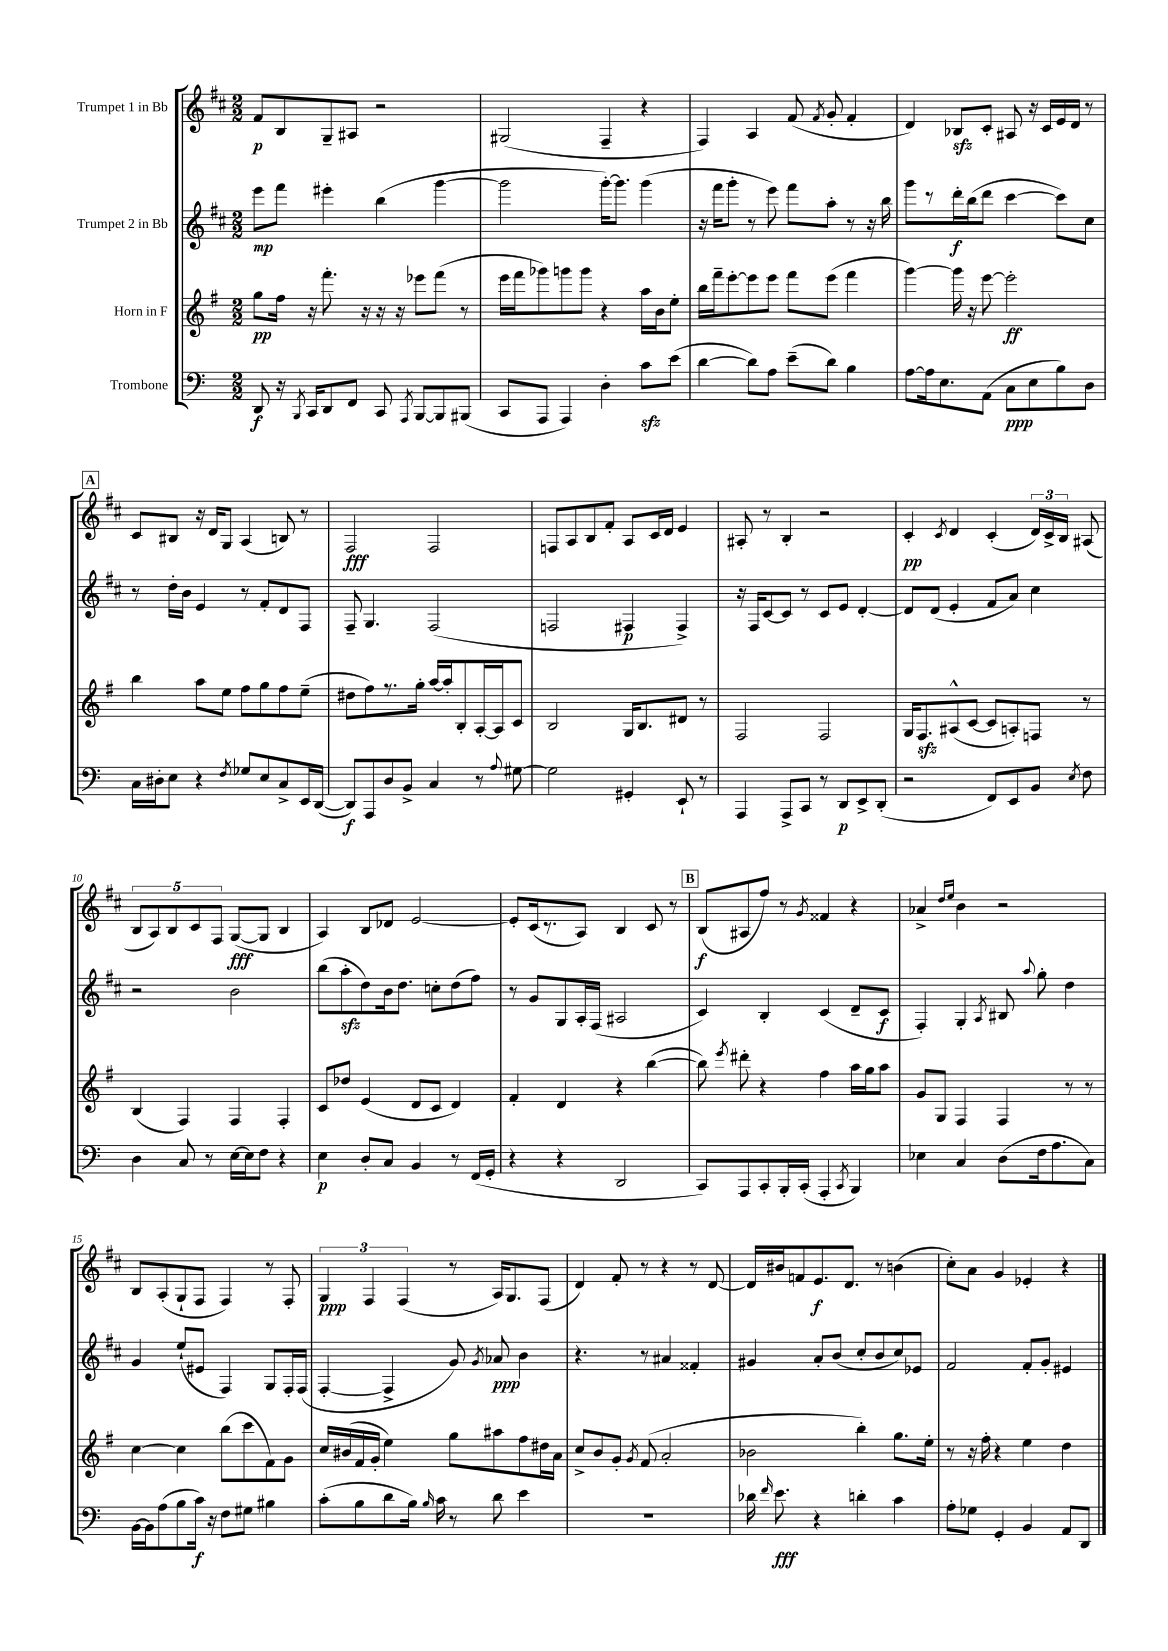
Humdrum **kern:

**kern	**dynam	**kern	**dynam	**kern	**dynam	**kern	**dynam
*part4	*part4	*part3	*part3	*part2	*part2	*part1	*part1
*staff4	*staff4	*staff3	*staff3	*staff2	*staff2	*staff1	*staff1
*I"Trombone	*	*I"Horn in F	*	*I"Trumpet 2 in Bb	*	*I"Trumpet 1 in Bb	*
*clefF4	*	*clefG2	*	*clefG2	*	*clefG2	*
*k[]	*	*k[f#]	*	*k[f#c#]	*	*k[f#c#]	*
*M2/2	*	*M2/2	*	*M2/2	*	*M2/2	*
=1	=1	=1	=1	=1	=1	=1	=1
8DD/	f	8gg\L	pp	8eee\L	mp	8f#/L	p
16r	.	16ff#\Jk	.	8fff#\J	.	8B/	.
8qBBB/	.	.	.	.	.	.	.
16CC/KL	.	16r	.	.	.	.	.
8DD/	.	8.fff#'\	.	4eee#X'\	.	8G~/	.
8FF/J	.	.	.	.	.	8A#X/J	.
.	.	16r	.	.	.	.	.
8CC/	.	16r	.	(4bb\	.	2r	.
.	.	16r	.	.	.	.	.
8qAAA/	.	.	.	.	.	.	.
[8BBB/L	.	8eee-X\L	.	.	.	.	.
8BBB/]	.	(8fff#\J	.	[4ggg\	.	.	.
(8BBB#X/J	.	8r	.	.	.	.	.
=2	=2	=2	=2	=2	=2	=2	=2
8CC/L	.	16eee\LL	.	2ggg\]	.	(2G#X/	.
.	.	16fff#\J	.	.	.	.	.
8AAA/J	.	8ggg-X\)	.	.	.	.	.
4AAA/)	.	8gggn\	.	.	.	.	.
.	.	8ggg\J	.	.	.	.	.
4D'\	.	4r	.	[16ggg'\KL)	.	4F#~/	.
.	.	.	.	8.ggg\J]	.	.	.
8czz\L	.	16aa\LL	.	(4ggg\	.	4r	.
.	.	16b\J	.	.	.	.	.
(8e\J	.	8ee'\J	.	.	.	.	.
=3	=3	=3	=3	=3	=3	=3	=3
[4d\	.	16bb\LL	.	16r	.	4F#/)	.
.	.	16fff#~\J	.	16fff#\KL	.	.	.
.	.	[8eee'\	.	8ggg'\J	.	.	.
8d\L])	.	8eee\]	.	8r	.	4A/	.
8A\J	.	8eee\J	.	8eee\)	.	.	.
(8e~\L	.	8fff#\L	.	8fff#\L	.	(8f#/	.
.	.	.	.	.	.	8qf#/	.
8d\J)	.	(8eee\J	.	8aa'\J	.	8g'/	.
4B\	.	4fff#\	.	8r	.	4f#'/	.
.	.	.	.	16r	.	.	.
.	.	.	.	16bb\	.	.	.
=4	=4	=4	=4	=4	=4	=4	=4
[8A\L	.	[4ggg\)	.	8ggg\L	.	4d/)	.
16A\k]	.	.	.	8r	.	.	.
8.E\	.	.	.	.	.	.	.
.	.	16ggg\]	.	16ddd'\L	f	8B-Xzz/L	.
.	.	16r	.	(16bb\J	.	.	.
(8AA\J	.	[8eee\	.	8ddd\J	.	8c#'/J	.
8C\L	ppp	2eee'\]	ff	[4ccc#\	.	8A#X/	.
8E\	.	.	.	.	.	16r	.
.	.	.	.	.	.	16c#/LL	.
8B\)	.	.	.	8ccc#\L])	.	16e/	.
.	.	.	.	.	.	16d/JJ	.
8D\J	.	.	.	8cc#\J	.	8r	.
!!LO:LB:g=z
!!LO:REH:place=s1:t=A
=5	=5	=5	=5	=5	=5	=5	=5
16C\LL	.	4bb\	.	8r	.	8c#/L	.
16D#X'\J	.	.	.	.	.	.	.
8E\J	.	.	.	16dd'\LL	.	8B#X/J	.
.	.	.	.	16b\JJ	.	.	.
4r	.	8aa\L	.	4e/	.	16r	.
.	.	.	.	.	.	16d/KL	.
.	.	8ee\J	.	.	.	8G/J	.
8qF/	.	.	.	.	.	.	.
8G-X/L	.	8ff#\L	.	8r	.	(4A/	.
8E/	.	8gg\	.	8f#'/L	.	.	.
8C^/	.	8ff#\	.	8d/	.	8Bn/)	.
16EE/L	.	(8ee~\J	.	8F#/J	.	8r	.
([16DD/JJ	.	.	.	.	.	.	.
=6	=6	=6	=6	=6	=6	=6	=6
8DD/L])	f	8dd#X\L	.	8F#~/	.	2F#/	fff
8AAA/	.	8ff#\)	.	4.G/	.	.	.
8D/	.	8.r	.	.	.	.	.
8BB^/J	.	.	.	.	.	.	.
.	.	16gg'\Jk	.	.	.	.	.
4C/	.	[16aa/LL	.	(2F#/	.	2F#/	.
.	.	16aa'/J]	.	.	.	.	.
.	.	8B'/	.	.	.	.	.
8r	.	[16A'/L	.	.	.	.	.
.	.	16A/J]	.	.	.	.	.
8qqA/	.	.	.	.	.	.	.
[8G#X\	.	8c/J	.	.	.	.	.
=7	=7	=7	=7	=7	=7	=7	=7
2G#\]	.	2B/	.	2Fn/	.	8Fn/L	.
.	.	.	.	.	.	8A/	.
.	.	.	.	.	.	8B/	.
.	.	.	.	.	.	8f#'/J	.
4GG#X'/	.	16G/KL	.	4F#X/	p	8A/L	.
.	.	8.B/	.	.	.	.	.
.	.	.	.	.	.	16c#/L	.
.	.	.	.	.	.	16d/JJ	.
8EE`/	.	8d#X/J	.	4F#^/)	.	4e/	.
8r	.	8r	.	.	.	.	.
=8	=8	=8	=8	=8	=8	=8	=8
4AAA/	.	2F#/	.	16r	.	8A#X'/	.
.	.	.	.	16F#/KL	.	.	.
.	.	.	.	[8c#/	.	8r	.
8AAA^/L	.	.	.	8c#/J]	.	4B'/	.
8CC/J	.	.	.	8r	.	.	.
8r	.	2F#/	.	8c#/L	.	2r	.
8DD/L	p	.	.	8e/J	.	.	.
8EE^/	.	.	.	[4d'/	.	.	.
(8DD'/J	.	.	.	.	.	.	.
=9	=9	=9	=9	=9	=9	=9	=9
2r	.	16G/KL	.	8d/L]	.	4c#'/	pp
.	.	8.F#zz/	.	.	.	.	.
.	.	.	.	(8d/J	.	.	.
.	.	.	.	.	.	8qc#/	.
.	.	(8A#X^^/	.	4e'/	.	4d/	.
.	.	[8c/J	.	.	.	.	.
8FF/L)	.	8c/L]	.	8f#/L	.	(4c#'/	.
8EE/	.	8An'/)	.	8a/J)	.	.	.
8BB/J	.	8Fn/J	.	4cc#\	.	24d/LL)	.
.	.	.	.	.	.	24c#^/	.
.	.	.	.	.	.	24B/JJ	.
8qE/	.	.	.	.	.	.	.
8F\	.	8r	.	.	.	(8A#X/	.
!!LO:LB:g=z
=10	=10	=10	=10	=10	=10	=10	=10
4D\	.	(4B/	.	2r	.	10B/L	.
.	.	.	.	.	.	10A/)	.
.	.	.	.	.	.	10B/	.
8C/	.	4F#/)	.	.	.	.	.
.	.	.	.	.	.	10c#/	.
8r	.	.	.	.	.	.	.
.	.	.	.	.	.	10F#/J	.
[16E\LL	.	4F#/	.	2b\	.	([8G/L	fff
16E\J]	.	.	.	.	.	.	.
8F\J	.	.	.	.	.	8G/J]	.
4r	.	4F#'/	.	.	.	4B/	.
=11	=11	=11	=11	=11	=11	=11	=11
4E\	p	8c/L	.	(8bb\L	.	4A/)	.
.	.	8dd-X/J	.	8aazz'\	.	.	.
8D'/L	.	(4e/	.	8dd\)	.	8B/L	.
8C/J	.	.	.	16b\k	.	8d-X/J	.
.	.	.	.	8.dd\J	.	.	.
4BB/	.	8d/L	.	.	.	[2e/	.
.	.	8c/J	.	8ccn'\L	.	.	.
8r	.	4d/)	.	(8dd\	.	.	.
(16FF/LL	.	.	.	8ff#\J)	.	.	.
16GG'/JJ	.	.	.	.	.	.	.
=12	=12	=12	=12	=12	=12	=12	=12
4r	.	4f#'/	.	8r	.	8e'/L]	.
.	.	.	.	8g/L	.	(16c#/k	.
.	.	.	.	.	.	8.r	.
4r	.	4d/	.	8G/	.	.	.
.	.	.	.	16A'/L	.	8A/J)	.
.	.	.	.	(16F#/JJ	.	.	.
2DD/	.	4r	.	2A#X/	.	4B/	.
.	.	([4bb\	.	.	.	8c#/	.
.	.	.	.	.	.	8r	.
!!LO:REH:place=s1:t=B
=13	=13	=13	=13	=13	=13	=13	=13
8CC/L)	.	8bb\])	.	4c#/)	.	(8B/L	f
.	.	8qeee/	.	.	.	.	.
8AAA/	.	8ddd#X'\	.	.	.	8A#X/	.
8CC'/	.	4r	.	4B'/	.	8ff#/J)	.
16BBB'/L	.	.	.	.	.	8r	.
(16CC'/JJ	.	.	.	.	.	.	.
.	.	.	.	.	.	8qg/	.
4AAA'/	.	4ff#\	.	(4c#/	.	4f##X/	.
8qCC/	.	.	.	.	.	.	.
4BBB/)	.	16aa\LL	.	8d~/L	.	4r	.
.	.	16gg\J	.	.	.	.	.
.	.	8aa\J	.	8c#/J	f	.	.
=14	=14	=14	=14	=14	=14	=14	=14
4E-X\	.	8g/L	.	4F#'/)	.	4a-X^/	.
.	.	8G/J	.	.	.	.	.
.	.	.	.	.	.	16qqdd/LL	.
.	.	.	.	.	.	16qqee/JJ	.
4C/	.	4F#/	.	4G'/	.	4b\	.
.	.	.	.	8qA/	.	.	.
(8D\L	.	4F#/	.	8B#X/	.	2r	.
.	.	.	.	8qqaa/	.	.	.
16F\k	.	.	.	8gg'\	.	.	.
8.A\	.	.	.	.	.	.	.
.	.	8r	.	4dd\	.	.	.
8C\J)	.	8r	.	.	.	.	.
!!LO:LB:g=z
=15	=15	=15	=15	=15	=15	=15	=15
[16BB\LL	.	[4cc\	.	4g/	.	8B/L	.
16BB\J]	.	.	.	.	.	.	.
(8A\	.	.	.	.	.	(8A'/	.
8B\	.	4cc\]	.	(8ee`/L	.	8G`/	.
16c\Jk)	f	.	.	8e#X/J	.	8F#/J	.
16r	.	.	.	.	.	.	.
8F\L	.	(8bb\L	.	4F#/)	.	4F#/)	.
8G#X\J	.	8ccc\	.	.	.	.	.
4B#X\	.	8f#\)	.	8G/L	.	8r	.
.	.	8g\J	.	16F#'/L	.	8F#'/	.
.	.	.	.	(16F#/JJ	.	.	.
=16	=16	=16	=16	=16	=16	=16	=16
(8c'\L	.	16cc/LL	.	[4F#'/	.	6G/	ppp
.	.	(16b#X/	.	.	.	.	.
8B\	.	16f#/	.	.	.	.	.
.	.	.	.	.	.	6F#/	.
.	.	16g'/JJ	.	.	.	.	.
8d\	.	4ee\)	.	4F#^/]	.	.	.
.	.	.	.	.	.	(6F#/	.
16B\Jk)	.	.	.	.	.	.	.
16qqB/	.	.	.	.	.	.	.
16c\	.	.	.	.	.	.	.
8r	.	8gg\L	.	8g/)	.	8r	.
.	.	.	.	8qg/	.	.	.
8d\	.	8aa#X\	.	8a-X/	ppp	16A/KL)	.
.	.	.	.	.	.	8.G/	.
4e\	.	8ff#\	.	4b\	.	.	.
.	.	16dd#X\L	.	.	.	(8F#/J	.
.	.	16a\JJ	.	.	.	.	.
=17	=17	=17	=17	=17	=17	=17	=17
1r	.	8cc^/L	.	4.r	.	4d/)	.
.	.	8b/	.	.	.	.	.
.	.	8g'/J	.	.	.	8f#'/	.
.	.	8qg/	.	.	.	.	.
.	.	(8f#/	.	8r	.	8r	.
.	.	2a'/	.	4a#X/	.	4r	.
.	.	.	.	4f##X'/	.	8r	.
.	.	.	.	.	.	[8d/	.
=18	=18	=18	=18	=18	=18	=18	=18
16d-X\	.	2b-X\	.	4g#X/	.	16d/LL]	.
16qqf/	.	.	.	.	.	.	.
8.e\	fff	.	.	.	.	16b#X/J	.
.	.	.	.	.	.	8fn/	.
4r	.	.	.	8a'/L	.	8.e/	f
.	.	.	.	(8b/J	.	.	.
.	.	.	.	.	.	8.d/J	.
4dn'\	.	4bb'\)	.	8cc#'/L	.	.	.
.	.	.	.	8b/	.	8r	.
4c\	.	8.gg\L	.	8cc#/)	.	(4bn\	.
.	.	.	.	8e-X/J	.	.	.
.	.	16ee'\Jk	.	.	.	.	.
=19	=19	=19	=19	=19	=19	=19	=19
8A'\L	.	8r	.	2f#/	.	8cc#'\L)	.
8G-X\J	.	16r	.	.	.	8a\J	.
.	.	16ff#'\	.	.	.	.	.
4GG'/	.	4r	.	.	.	4g/	.
4BB/	.	4ee\	.	8f#'/L	.	4e-X'/	.
.	.	.	.	8g'/J	.	.	.
8AA/L	.	4dd\	.	4e#X/	.	4r	.
8DD/J	.	.	.	.	.	.	.
==	==	==	==	==	==	==	==
*-	*-	*-	*-	*-	*-	*-	*-
